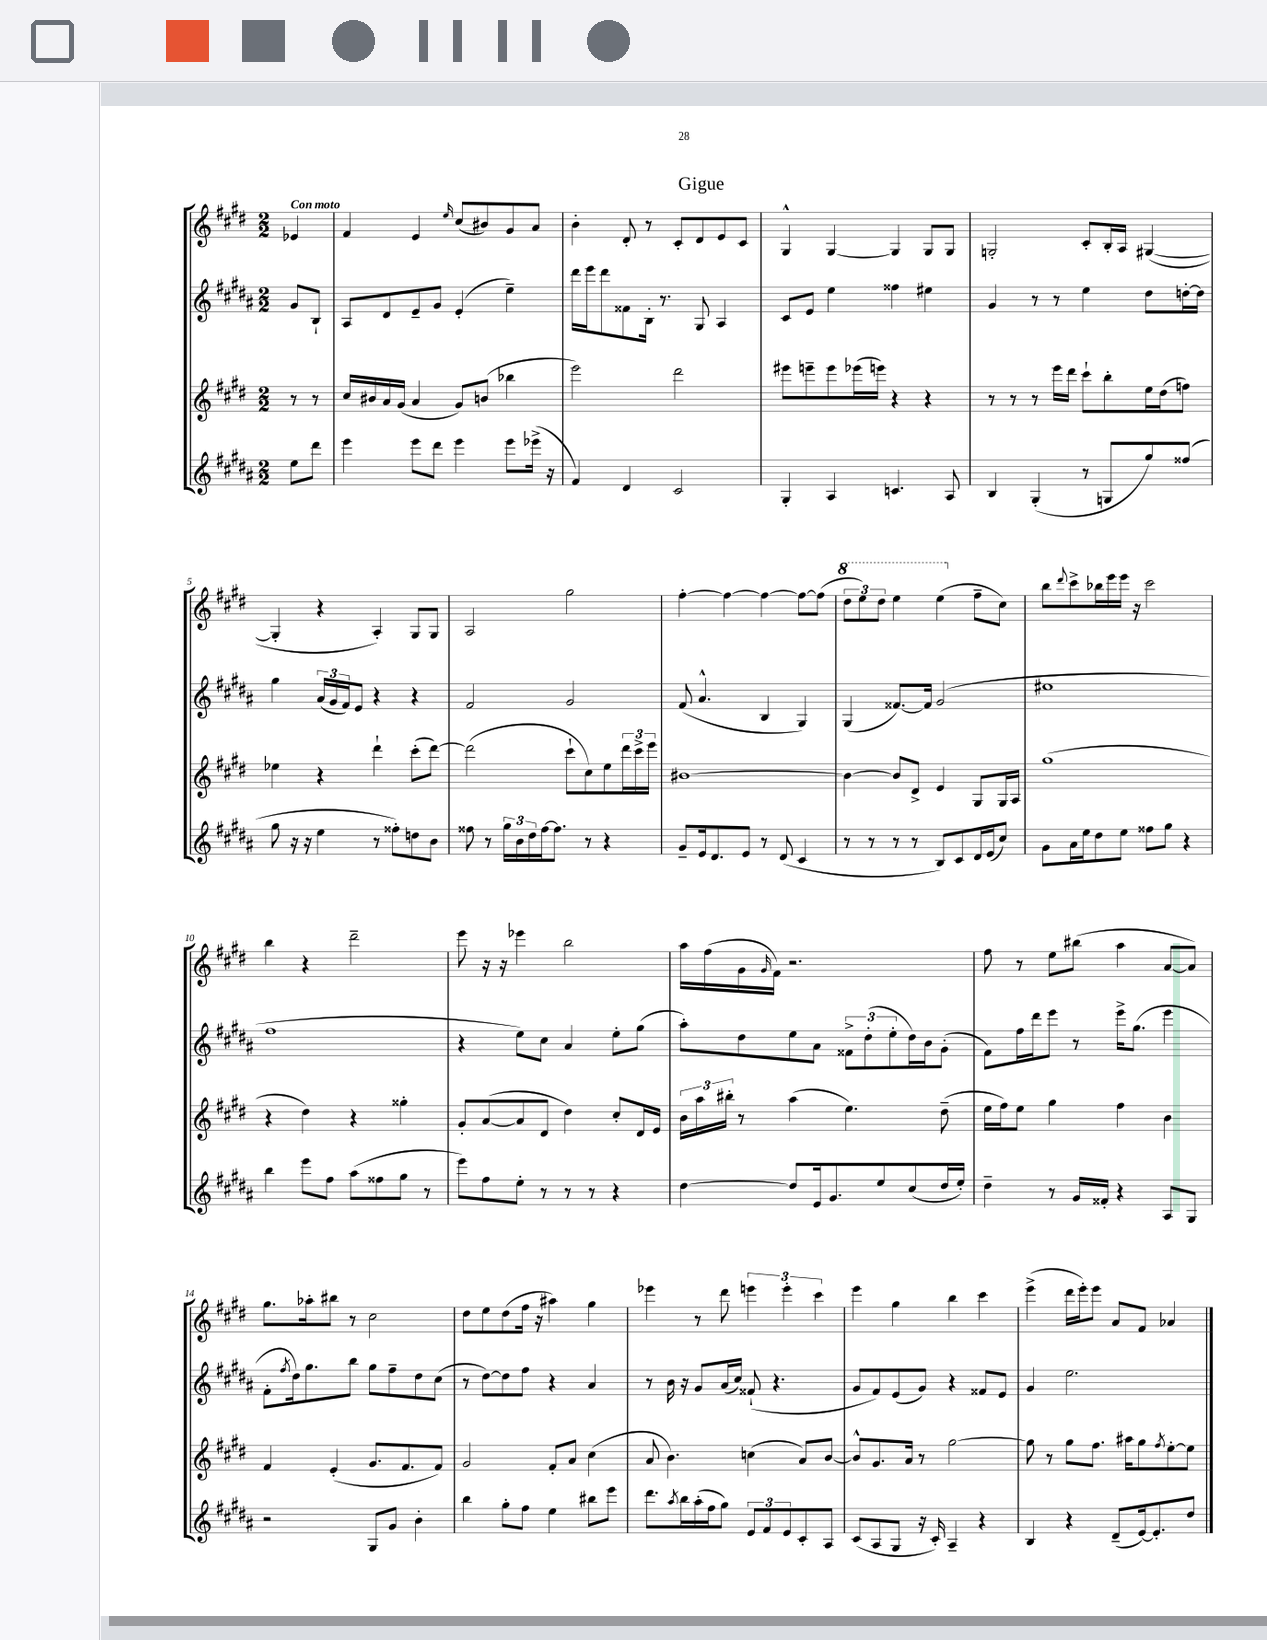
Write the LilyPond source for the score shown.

\header { title = "Gigue" }
<<
\new StaffGroup <<
\new Staff = "s0" {
    \clef treble \key e \major \numericTimeSignature \time 2/2 \partial 4 \tempo "Con moto"
    ees'4 |
    fis'4 e'4 \grace { e''16 } cis''8( bis'8) gis'8 a'8 |
    b'4-. dis'8-. r8 cis'8-. dis'8 e'8 cis'8 |
    gis4-^ gis4~ gis4 gis8 gis8 |
    g2-. cis'8-. b16-. a16 gis4~( |
    gis4-. r4 a4-.) gis8 gis8 |
    a2 gis''2 |
    fis''4~-. fis''4~ fis''4~ fis''8~ fis''8( |
    \tuplet 3/2 { \ottava #1 dis'''8 e'''8) dis'''8 } e'''4 e'''4( \ottava #0 fis''8-- cis''8) |
    b''8 \appoggiatura { dis'''8 } cis'''8-> bes''16 e'''16 e'''16 r16 cis'''2 |
    b''4 r4 dis'''2-- |
    e'''8 r16 r16 ees'''4 b''2 |
    a''16 fis''16( gis'16 \grace { gis'16 } fis'16) r2. |
    fis''8 r8 e''8 bis''8( a''4 a'8~ a'8) |
    gis''8. aes''16-. bis''8 r8 cis''2 |
    dis''8 e''8 dis''8( fis''16 r16 ais''4) gis''4 |
    ees'''4 r8 dis'''8 \tuplet 3/2 { e'''4 e'''4-. cis'''4 } |
    e'''4 gis''4 b''4 cis'''4 |
    e'''4->( dis'''16 e'''16-.) e'''8 a'8 fis'8 aes'4 \bar "|." |
}
\new Staff = "s1" {
    \clef treble \key b \major \numericTimeSignature \time 2/2 \partial 4
    gis'8 b8-! |
    ais8 dis'8 e'8-- gis'8 e'4-.( e''4--) |
    dis'''16 e'''16 dis'''8 fisis'8 b16-. r8. gis8 ais4 |
    cis'8 e'8 e''4 fisis''4 eis''4 |
    gis'4 r8 r8 e''4 dis''8 d''16~-. d''16 |
    gis''4 \tuplet 3/2 { ais'16( gis'16 fis'16) } e'8 r4 r4 |
    fis'2 gis'2 |
    fis'8( ais'4.-^ b4 gis4) |
    gis4( fisis'8.~) fisis'16 gis'2( |
    eis''1 |
    fis''1 |
    r4 e''8) cis''8 ais'4 e''8-. gis''8( |
    ais''8-.) dis''8 e''8 ais'8 \tuplet 3/2 { fisis'8-> dis''8-.( e''8-. } dis''16) b'16 gis'8-.( |
    fis'8) fis''16 dis'''16 e'''8 r8 e'''16-> gis''8.( e'''4 |
    fis'8-. \acciaccatura { fis''8 } dis''16) gis''8. b''8 gis''8 fis''8-- dis''8 cis''8( |
    r8 dis''8~) dis''8 fis''8 r4 ais'4 |
    r8 b'16 r16 gis'8 ais'16( cis''16) fisis'8-!( r4. |
    gis'8 fis'8) e'8( gis'8) r4 fisis'8 e'8 |
    gis'4 e''2. \bar "|." |
}
\new Staff = "s2" {
    \clef treble \key e \major \numericTimeSignature \time 2/2 \partial 4
    r8 r8 |
    cis''16 bis'16 a'16 gis'16( a'4 gis'8) b'8( bes''4 |
    e'''2) dis'''2 |
    eis'''8 e'''8-- e'''8 ees'''16( e'''16) r4 r4 |
    r8 r8 r8 e'''16 dis'''16 cis'''8-! b''8-. e''16 dis''16( f''8) |
    ees''4 r4 dis'''4-! cis'''8-.( dis'''8~) |
    dis'''2( cis'''8-! cis''8) e''8 \tuplet 3/2 { dis'''16 cis'''16-> e'''16 } |
    bis'1~ |
    bis'4~ bis'8 dis'8-> e'4 gis8 gis16 a16 |
    gis''1( |
    r4 dis''4) r4 gisis''4-. |
    gis'8-. a'8~( a'8 dis'8 dis''4) cis''8-. dis'16 e'16 |
    \tuplet 3/2 { b'16 a''16 bis''16-. } r8 a''4( e''4.) dis''8--( |
    e''16 fis''16) e''8 gis''4 fis''4 b'4 |
    fis'4 e'4-.( gis'8. fis'8. fis'8) |
    gis'2 fis'8-. a'8 cis''4( |
    a'8 b'4.) c''4( a'8) b'8~ |
    b'8-^ gis'8. a'16 r8 gis''2~ |
    gis''8 r8 gis''8 fis''8. ais''16 gis''8 \acciaccatura { fis''8 } e''8~-. e''8 \bar "|." |
}
\new Staff = "s3" {
    \clef treble \key b \major \numericTimeSignature \time 2/2 \partial 4
    e''8 dis'''8 |
    e'''4 e'''8 dis'''8 e'''4 e'''8 ees'''16->( r16 |
    fis'4) dis'4 cis'2 |
    gis4-. ais4 c'4. ais8 |
    b4 gis4-.( r8 g8 gis''8) fisis''8( |
    gis''8 r16 r16 e''4 r8 fisis''8-.) d''8 b'8 |
    fisis''8 r8 \tuplet 3/2 { gis''16 b'16 dis''16 } fisis''16~ fisis''8. r8 r4 |
    gis'8-- e'16 dis'8. e'8 r8 dis'8( cis'4 |
    r8 r8 r8 r8 b8) cis'8 dis'16 e'16( cis''8) |
    gis'8 ais'16 e''16 dis''8 e''8 fisis''8 gis''8 r4 |
    b''4 e'''8 fis''8 ais''8( fisis''8 gis''8 r8 |
    e'''8) fis''8 e''8-. r8 r8 r8 r4 |
    dis''4~ dis''8 e'16 gis'8. e''8 cis''8( dis''16 e''16-.) |
    dis''4-- r8 gis'16 fisis'16-. r4 ais8 gis8 |
    r2 gis8 gis'8 b'4-. |
    b''4 gis''8-. fis''8 e''4 bis''8 e'''8 |
    dis'''8. \acciaccatura { ais''8 } b''16 ais''16-.( fis''16 gis''8) \tuplet 3/2 { e'8 fis'8 e'8 } cis'8-. ais8 |
    cis'8( ais8 gis8 r16 cis'16-.) ais4-- r4 |
    b4 r4 dis'8--( e'16~) e'8.-. dis''8 \bar "|." |
}
>>
>>
